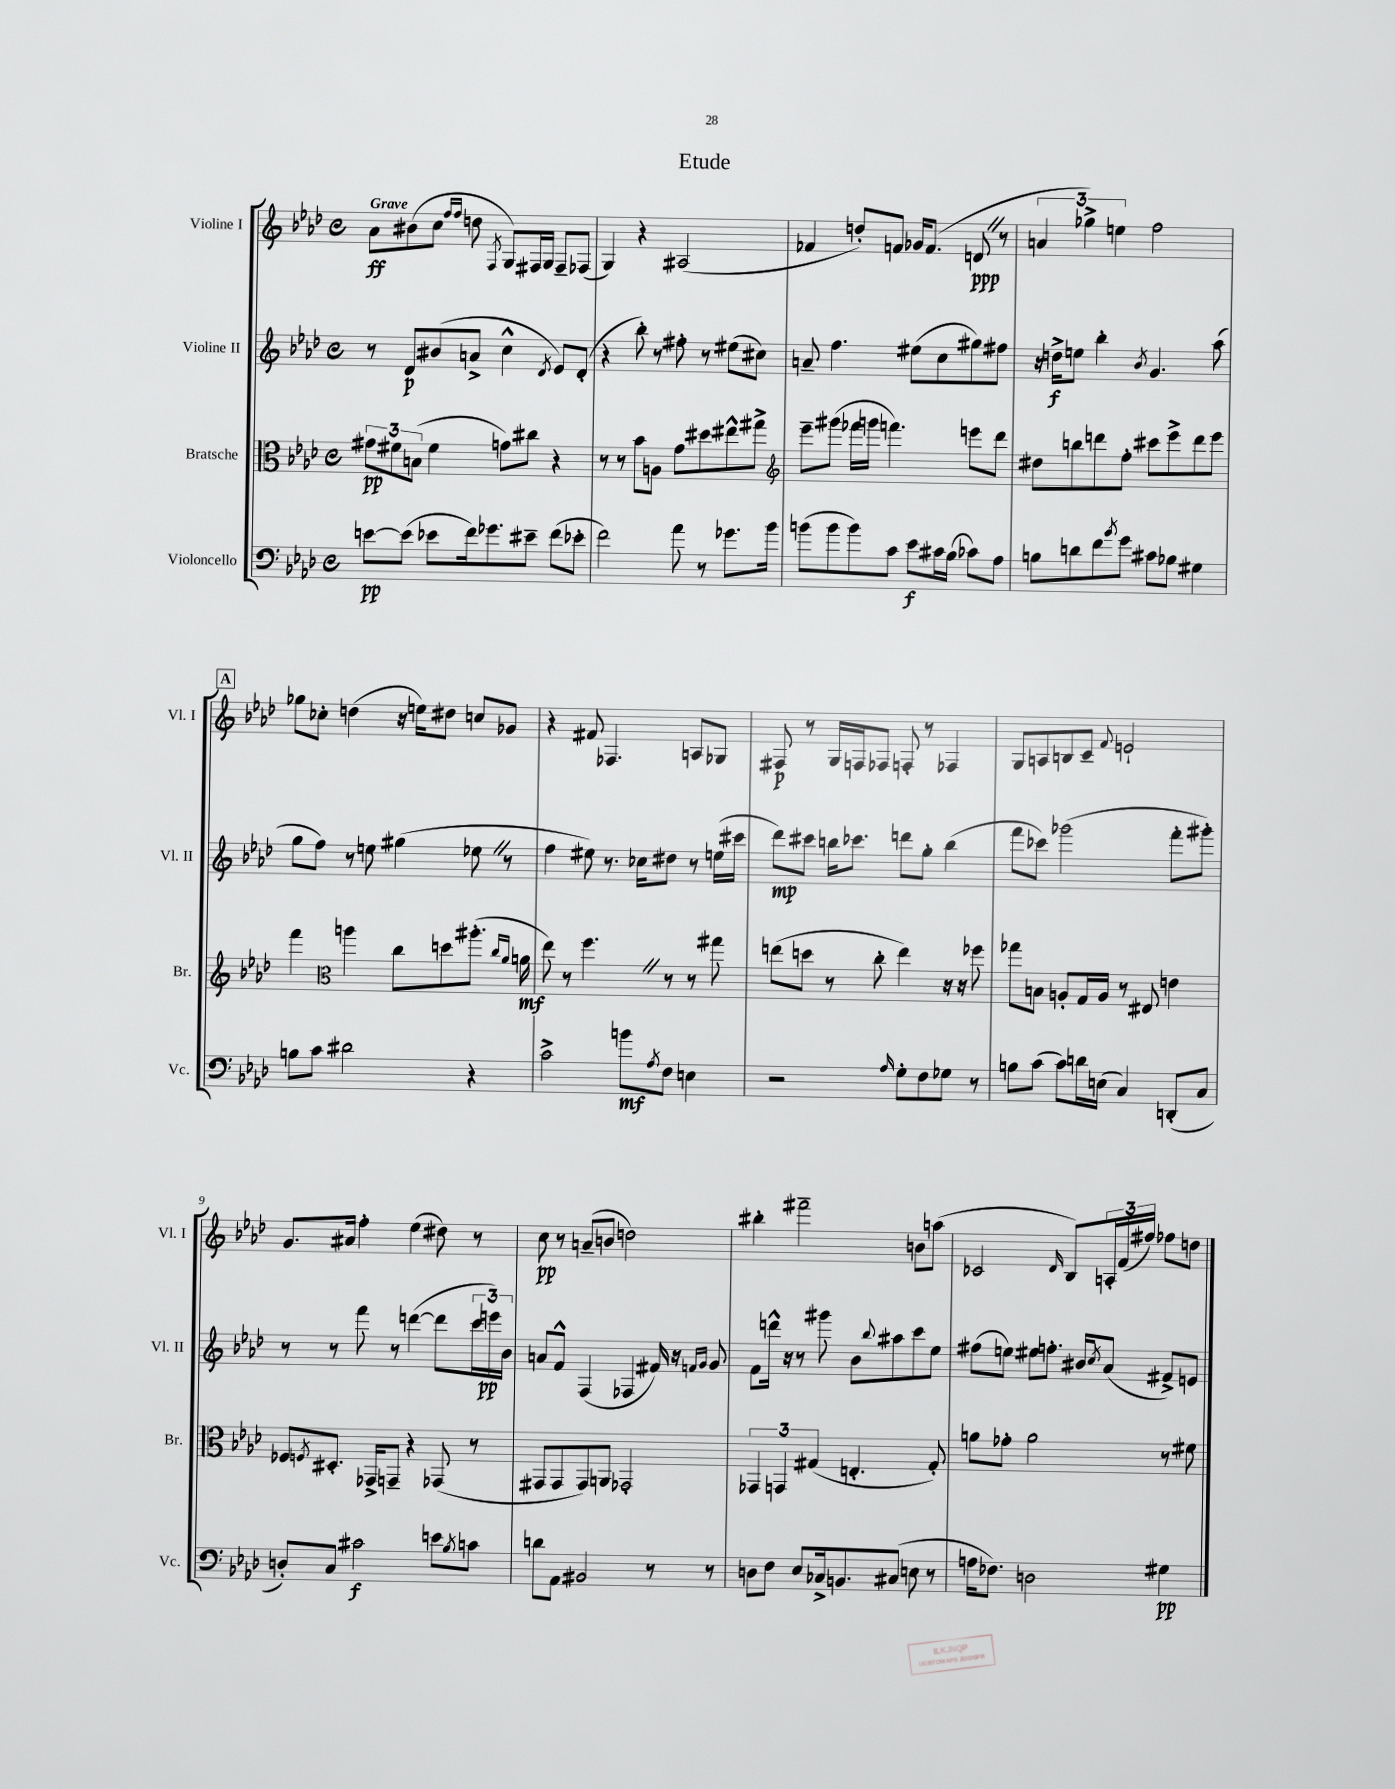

**kern	**dynam	**kern	**dynam	**kern	**dynam	**kern	**dynam
*part4	*part4	*part3	*part3	*part2	*part2	*part1	*part1
*staff4	*staff4	*staff3	*staff3	*staff2	*staff2	*staff1	*staff1
*I"Violoncello	*	*I"Bratsche	*	*I"Violine II	*	*I"Violine I	*
*I'Vc.	*	*I'Br.	*	*I'Vl. II	*	*I'Vl. I	*
*clefF4	*	*clefC3	*	*clefG2	*	*clefG2	*
*k[b-e-a-d-]	*	*k[b-e-a-d-]	*	*k[b-e-a-d-]	*	*k[b-e-a-d-]	*
*M4/4	*	*M4/4	*	*M4/4	*	*M4/4	*
*met(c)	*	*met(c)	*	*met(c)	*	*met(c)	*
=1	=1	=1	=1	=1	=1	=1	=1
!	!	!	!	!	!	!LO:TX:a:B:t=Grave	!
[8en\L	pp	12g#X\L	pp	8r	.	8a-\L	ff
.	.	12f#X\	.	.	.	.	.
(8e\J]	.	.	.	8d-/L	p	(8b#X\	.
.	.	(12Bn\J	.	.	.	.	.
8e-X\L	.	4f#\	.	(8b#X/	.	8cc\J	.
.	.	.	.	.	.	16qqff/LL	.
.	.	.	.	.	.	16qqff/JJ	.
16f\k)	.	.	.	8an^/J	.	8ddn\	.
8.g-X\	.	.	.	.	.	.	.
.	.	.	.	.	.	8qF/	.
.	.	8gn\L)	.	4cc^^\	.	8G/L)	.
8e#X~\J	.	8cc#X\J	.	.	.	16F#X/L	.
.	.	.	.	.	.	16G/JJ	.
.	.	.	.	8qd-/	.	.	.
(8f\L	.	4r	.	8e-/L)	.	8F#~/L	.
8e-X'\J	.	.	.	(8d-'/J	.	(8F-X/J	.
=2	=2	=2	=2	=2	=2	=2	=2
2f\)	.	8r	.	4r	.	4G/)	.
.	.	8r	.	.	.	.	.
.	.	8b-\L	.	8bb-'\)	.	4r	.
.	.	8An\J	.	8r	.	.	.
8a-\	.	8g\L	.	8ff#X'\	.	(2A#X/	.
8r	.	8dd#X\	.	8r	.	.	.
8.g-X\L	.	8ee#X^^\	.	(8ee#X\L	.	.	.
.	.	8gg#X^\J	.	8cc#X\J)	.	.	.
16b-\Jk	.	.	.	.	.	.	.
=3	=3	=3	=3	=3	=3	=3	=3
*	*	*clefG2	*	*	*	*	*
(8bn\L	.	8eee-~\L	.	8an~/	.	4f-X/	.
8b\	.	(8ggg#X\J	.	4.ff\	.	.	.
8b\)	.	16fff-X\LL	.	.	.	8ddn'/L)	.
.	.	16gggn\JJ	.	.	.	.	.
8c\J	.	4.fffn\)	.	.	.	8fn/J	.
8e-\L	f	.	.	(8ee#X\L	.	16g-X/KL	.
.	.	.	.	.	.	(8.f/J	.
16c#X\L	.	.	.	8cc\	.	.	.
(16B-\JJ	.	.	.	.	.	.	.
8c-X\L)	.	8eeen\L	.	8gg#X\)	.	8dnZ/	ppp
8A-\J	.	8ddd-\J	.	8ff#X\J	.	8r	.
=4	=4	=4	=4	=4	=4	=4	=4
8Bn\L	.	8dd#X\L	.	16r	.	6an/	.
.	.	.	.	16ddn^\KL	f	.	.
8dn\	.	8bbn\	.	8een\J	.	.	.
.	.	.	.	.	.	6gg-X^\)	.
8f\	.	8dddn\	.	4bb-'\	.	.	.
.	.	.	.	.	.	6een\	.
8qb-/	.	.	.	.	.	.	.
8g\J	.	8ff'\J	.	.	.	.	.
.	.	.	.	8qb-/	.	.	.
8c#X\L	.	8ccc#X\L	.	4.g/	.	2ff\	.
8B-X\J	.	8eee-^\	.	.	.	.	.
4G#X\	.	8ddd\	.	.	.	.	.
.	.	8eee-\J	.	(8aa-\	.	.	.
!!LO:LB:g=z
!!LO:REH:place=s1:t=A
=5	=5	=5	=5	=5	=5	=5	=5
8Bn\L	.	4fff\	.	8gg\L	.	8gg-X\L	.
8c\J	.	.	.	8ff\J)	.	8cc-X'\J	.
*	*	*clefC3	*	*	*	*	*
2d#X\	.	4aan\	.	8r	.	(4ddn\	.
.	.	.	.	8een\	.	.	.
.	.	8cc\L	.	(4gg#X\	.	16r	.
.	.	.	.	.	.	16een\KL)	.
.	.	8ddn\	.	.	.	8dd#X\J	.
4r	.	(8.aa#X'\J	.	8ee-XZ\	.	8ccn/L	.
.	.	.	.	8r	.	8g-X/J	.
.	.	16qqcc/LL	.	.	.	.	.
.	.	16qqa-/JJ	.	.	.	.	.
.	.	16an\	mf	.	.	.	.
=6	=6	=6	=6	=6	=6	=6	=6
2c^\	.	8ee-\)	.	4ff\	.	4r	.
.	.	8r	.	.	.	.	.
.	.	4.ffZ\	.	8ee#X\)	.	8f#X/	.
.	.	.	.	8.r	.	4.F-X/	.
8bn\L	mf	.	.	.	.	.	.
.	.	.	.	16cc-X\KL	.	.	.
8qA-/	.	.	.	.	.	.	.
8F\J	.	8r	.	8dd#X\J	.	.	.
4En\	.	8r	.	8r	.	8An/L	.
.	.	8gg#X\	.	(16een\LL	.	8G-X/J	.
.	.	.	.	16ccc#X\JJ	.	.	.
=7	=7	=7	=7	=7	=7	=7	=7
2r	.	(8een\L	.	8ddd-\L)	mp	8F#X/	p
.	.	8ddn\J	.	8ccc#X\J	.	8r	.
.	.	8r	.	16bbn\KL	.	16G/LL	.
.	.	.	.	8.ccc-X\J	.	16Fn/J	.
.	.	8cc'\	.	.	.	8F-X/J	.
16qqA-/	.	.	.	.	.	.	.
8G'\L	.	4ee\)	.	8dddn\L	.	8Fn'/	.
8F\	.	.	.	8gg'\J	.	8r	.
8G-X\J	.	16r	.	(4bb\	.	4F-X/	.
.	.	16r	.	.	.	.	.
8r	.	8ff-X\	.	.	.	.	.
=8	=8	=8	=8	=8	=8	=8	=8
8Bn\L	.	8gg-X\L	.	8fff\L	.	8G/L	.
(8c\J	.	8Bn\J	.	8ccc-X\J)	.	8An/	.
8c\L)	.	8An'/L	.	(2ggg-X\	.	8Bn/	.
16dn\L	.	16G/L	.	.	.	8c~/J	.
(16En\JJ	.	16A/JJ	.	.	.	.	.
.	.	.	.	.	.	8qqf/	.
4C/)	.	8r	.	.	.	2en`/	.
.	.	8E#X/	.	.	.	.	.
(8DDn'/L	.	4en\	.	8fff'\L	.	.	.
8C/J	.	.	.	8ggg#X'\J)	.	.	.
!!LO:LB:g=z
=9	=9	=9	=9	=9	=9	=9	=9
8Dn'/L)	.	8F-X/L	.	8r	.	8.g/L	.
.	.	8qFn/	.	.	.	.	.
8C/J	.	8.D#X'/J	.	8r	.	.	.
.	.	.	.	.	.	16a#X/Jk	.
2c#X\	f	.	.	8fff\	.	4ff'\	.
.	.	16GG-X^/KL	.	.	.	.	.
.	.	8GGn~/J	.	8r	.	.	.
.	.	4r	.	([4dddn\	.	(4ee-\	.
8en\L	.	(8GG-X/	.	8ddd\L]	.	8dd#X\)	.
8qB-/	.	.	.	.	.	.	.
8cn\J	.	8r	.	24ccc\L	.	8r	.
.	.	.	.	24eeen\)	pp	.	.
.	.	.	.	24b-\JJ	.	.	.
=10	=10	=10	=10	=10	=10	=10	=10
8dn\L	.	8GG#X/L	.	8an/L	.	8cc\	pp
8AA-\J	.	8GG#/	.	8f^^/J	.	8r	.
2BB#X/	.	8GG#/)	.	(4F/	.	(8an~/L	.
.	.	8AAn/J	.	.	.	8bn/J	.
.	.	2GG-X'/	.	4F-X/	.	2ddn\)	.
8r	.	.	.	16f#X/)	.	.	.
.	.	.	.	16r	.	.	.
.	.	.	.	16qqfn/LL	.	.	.
.	.	.	.	16qqg/JJ	.	.	.
8r	.	.	.	8g/	.	.	.
=11	=11	=11	=11	=11	=11	=11	=11
8Dn\L	.	6GG-X/	.	8f\L	.	4bb#X'\	.
8F\J	.	.	.	16dddn^^\Jk	.	.	.
.	.	6GGn/	.	.	.	.	.
.	.	.	.	16r	.	.	.
8E-/L	.	.	.	8r	.	2fff#X~\	.
.	.	(6G#X/	.	.	.	.	.
16C-X^/k	.	.	.	8ggg#X\	.	.	.
8.BBn/	.	.	.	.	.	.	.
.	.	4.En'/	.	8b-\L	.	.	.
.	.	.	.	8qqbb-/	.	.	.
(8C#X/J	.	.	.	8aa#X\	.	.	.
8En\	.	.	.	8ccc\	.	8bn\L	.
8r	.	8G#'/)	.	8ee-\J	.	(8aan\J	.
=12	=12	=12	=12	=12	=12	=12	=12
16An\KL	.	8an\L	.	(8ff#X\L	.	2c-X/	.
8.F-X\J)	.	.	.	.	.	.	.
.	.	8g-X'\J	.	8een\J)	.	.	.
2Dn\	.	2a\	.	8ee#X\L	.	.	.
.	.	.	.	8.ffn'\J	.	.	.
.	.	.	.	.	.	16qqd-/	.
.	.	.	.	.	.	8B-/L)	.
.	.	.	.	16b#X/KL	.	.	.
.	.	.	.	8qcc/	.	.	.
.	.	.	.	(8a-/J	.	24An'/L	.
.	.	.	.	.	.	(24f/	.
.	.	.	.	.	.	24ff#X/JJ)	.
4G#X\	pp	8r	.	8f#X^/L)	.	8ff-X\L	.
.	.	8f#X\	.	8en/J	.	8ddn\J	.
==	==	==	==	==	==	==	==
*-	*-	*-	*-	*-	*-	*-	*-
